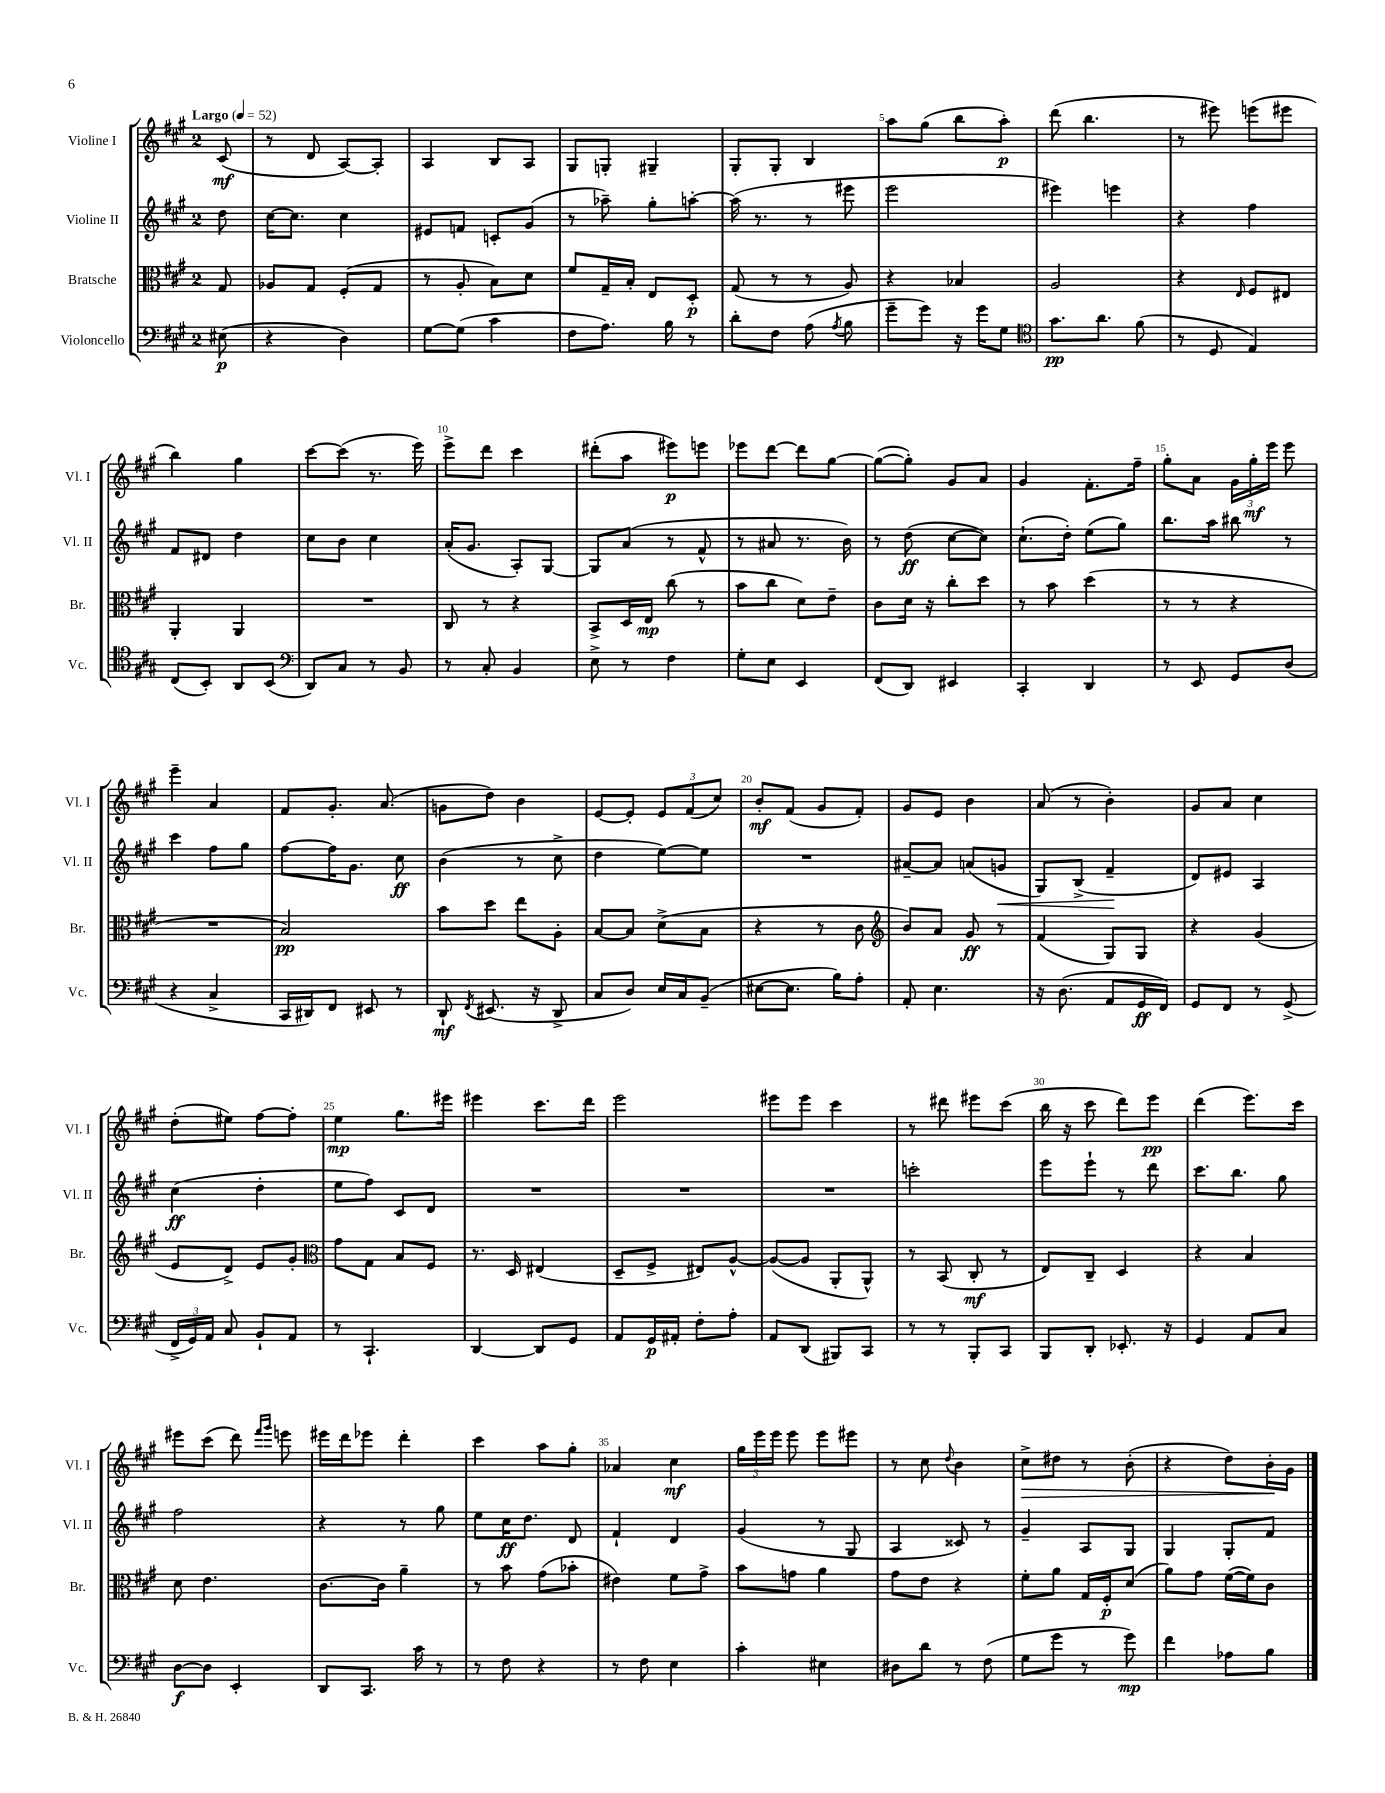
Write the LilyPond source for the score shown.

<<
\new StaffGroup <<
\new Staff = "s0" \with { instrumentName = "Violine I" shortInstrumentName = "Vl. I" } {
    \clef treble \key a \major \once \override Staff.TimeSignature.style = #'single-digit \time 2/4 \partial 8 \tempo "Largo" 4 = 52
    \autoBeamOff cis'8\mf( |
    r8 d'8 a8[~) a8]-. |
    a4 b8[ a8] |
    gis8[ g8]-. gis4-- |
    gis8[-. gis8]-. b4 |
    a''8[ gis''8]( b''8[ a''8]-.\p) |
    d'''8( b''4. |
    r8 eis'''8) e'''8[( eis'''8] |
    b''4) gis''4 |
    cis'''8[~ cis'''8]( r8. e'''16) |
    e'''8[-> d'''8] cis'''4 |
    dis'''8[-.( a''8] eis'''8[\p) e'''8] |
    ees'''8[ d'''8]~ d'''8[ gis''8]~ |
    gis''8[~( gis''8]-.) gis'8[ a'8] |
    gis'4 fis'8.[-. fis''16]-- |
    gis''8[-. a'8] \tuplet 3/2 { gis'16[ gis''16-.\mf e'''16] } e'''8 |
    e'''4-- a'4 |
    fis'8[ gis'8.]-. a'8.( |
    g'8[ d''8]) b'4 |
    e'8[~ e'8]-. \tuplet 3/2 { e'8[ fis'8( cis''8]) } |
    b'8[-.\mf fis'8]( gis'8[ fis'8]-.) |
    gis'8[ e'8] b'4 |
    a'8( r8 b'4-.) |
    gis'8[ a'8] cis''4 |
    d''8[-.( eis''8]) fis''8[~ fis''8]-. |
    e''4\mp gis''8.[ eis'''16] |
    eis'''4 cis'''8.[ d'''16] |
    e'''2 |
    eis'''8[ eis'''8] cis'''4 |
    r8 dis'''8 eis'''8[ cis'''8]( |
    b''16 r16 cis'''8 d'''8[) e'''8]\pp |
    d'''4( e'''8.[) cis'''16] |
    eis'''8[ cis'''8]( d'''8) \grace { fis'''16[ gis'''16] } e'''8 |
    eis'''16[ d'''16 ees'''8] d'''4-. |
    cis'''4 a''8[ gis''8]-. |
    aes'4 cis''4\mf |
    \tuplet 3/2 { gis''16[ e'''16 e'''16] } e'''8 e'''8[ eis'''8] |
    r8 cis''8 \appoggiatura { d''8 } b'4 |
    cis''8[->\> dis''8] r8 b'8-.( |
    r4 d''8[) b'16-.\! gis'16] \bar "|." |
}
\new Staff = "s1" \with { instrumentName = "Violine II" shortInstrumentName = "Vl. II" } {
    \clef treble \key a \major \once \override Staff.TimeSignature.style = #'single-digit \time 2/4 \partial 8
    \autoBeamOff d''8 |
    cis''16[~ cis''8.] cis''4 |
    eis'8[ f'8] c'8[-. gis'8]( |
    r8 aes''8--) gis''8[-. a''8]~-. |
    a''16( r8. r8 eis'''8 |
    e'''2 |
    eis'''4) e'''4 |
    r4 fis''4 |
    fis'8[ dis'8] d''4 |
    cis''8[ b'8] cis''4 |
    a'16[-.( gis'8.] a8[-.) gis8]~ |
    gis8[ a'8]( r8 fis'8-^ |
    r8 ais'8 r8. b'16) |
    r8 d''8\ff( cis''8[~ cis''8]) |
    cis''8.[-!( d''16]-.) e''8[( gis''8]) |
    b''8.[ a''16] bis''8 r8 |
    cis'''4 fis''8[ gis''8] |
    fis''8[~ fis''16 gis'8.] cis''8\ff |
    b'4( r8 cis''8-> |
    d''4 e''8[~) e''8] |
    R2 |
    ais'8[~-- ais'8] a'8[( g'8]\< |
    gis8[) b8]->( fis'4--\! |
    d'8[) eis'8] a4 |
    cis''4\ff( d''4-. |
    e''8[ fis''8]) cis'8[ d'8] |
    R2 |
    R2 |
    R2 |
    c'''2-. |
    e'''8[ e'''8]-! r8 d'''8 |
    cis'''8.[ b''8.] gis''8 |
    fis''2 |
    r4 r8 gis''8 |
    e''8[ cis''16\ff d''8.] d'8 |
    fis'4-! d'4 |
    gis'4( r8 gis8 |
    a4 cisis'8) r8 |
    gis'4-- a8[ gis8] |
    gis4 gis8[-. fis'8] \bar "|." |
}
\new Staff = "s2" \with { instrumentName = "Bratsche" shortInstrumentName = "Br." } {
    \clef alto \key a \major \once \override Staff.TimeSignature.style = #'single-digit \time 2/4 \partial 8
    \autoBeamOff gis8 |
    aes8[ gis8] fis8[-.( gis8] |
    r8 a8-. b8[) d'8] |
    fis'8[ gis16-- b16]-. e8[ d8]-.\p |
    gis8( r8 r8 a8) |
    r4 bes4 |
    a2 |
    r4 \grace { e16 } fis8[ eis8] |
    a,4-. a,4 |
    R2 |
    cis8 r8 r4 |
    b,8[-> d16 e16]\mp cis''8( r8 |
    b'8[ cis''8] d'8[) e'8]-- |
    cis'8[ d'16] r16 cis''8[-. d''8] |
    r8 b'8 d''4( |
    r8 r8 r4 |
    R2 |
    b2\pp) |
    b'8[ d''8] e''8[ a8]-. |
    b8[~ b8] d'8[->( b8] |
    r4 r8 cis'8 |
    \clef treble b'8[) a'8] gis'8\ff r8 |
    fis'4( gis8[) gis8] |
    r4 gis'4( |
    e'8[ d'8]->) e'8[ gis'8]-. |
    \clef alto gis'8[ gis8] b8[ fis8] |
    r8. d16 eis4( |
    d8[-- fis8]-> eis8[) a8]~-^ |
    a8[~( a8] a,8[-. a,8]-^) |
    r8 b,8( cis8-.\mf r8 |
    e8[) cis8]-- d4 |
    r4 b4 |
    d'8 e'4. |
    cis'8.[~ cis'16] a'4-- |
    r8 b'8 gis'8[( bes'8]-. |
    eis'4) fis'8[ gis'8]-> |
    b'8[ g'8] a'4 |
    gis'8[ e'8] r4 |
    fis'8[-. a'8] gis16[ fis16-.\p d'8]( |
    a'8[) gis'8] fis'16[~( fis'16) cis'8] \bar "|." |
}
\new Staff = "s3" \with { instrumentName = "Violoncello" shortInstrumentName = "Vc." } {
    \clef bass \key a \major \once \override Staff.TimeSignature.style = #'single-digit \time 2/4 \partial 8
    \autoBeamOff eis8\p( |
    r4 d4) |
    gis8[~ gis8]( cis'4 |
    fis8[ a8.]) b16 r8 |
    d'8[-. fis8] a8( \acciaccatura { a8 } b8 |
    gis'8[-- gis'8]) r16 gis'16[ gis8] |
    \clef tenor gis'8.[\pp a'8.] fis'8( |
    r8 d8 e4) |
    cis8[( b,8]-.) a,8[ b,8]( |
    \clef bass d,8[) cis8] r8 b,8 |
    r8 cis8-. b,4 |
    e8-> r8 fis4 |
    gis8[-. e8] e,4 |
    fis,8[( d,8]) eis,4 |
    cis,4-. d,4 |
    r8 e,8 gis,8[ d8]( |
    r4 cis4-> |
    cis,16[ dis,16) fis,8] eis,8 r8 |
    d,8-!\mf \acciaccatura { fis,8 } eis,8.( r16 d,8-> |
    cis8[ d8]) e16[ cis16 b,8]--( |
    eis8[~ eis8.] b16[) a8]-. |
    a,8-. e4. |
    r16 d8.( a,8[ gis,16\ff fis,16]) |
    gis,8[ fis,8] r8 gis,8->( |
    \tuplet 3/2 { fis,16[-> gis,16) a,16] } cis8 b,8[-! a,8] |
    r8 cis,4.-! |
    d,4~ d,8[ gis,8] |
    a,8[ gis,16\p ais,16]-. fis8[-. a8]-. |
    a,8[ d,8]( bis,,8[) cis,8] |
    r8 r8 b,,8[-. cis,8] |
    b,,8[ d,8]-. ees,8.-. r16 |
    gis,4 a,8[ cis8] |
    d8[~\f d8] e,4-. |
    d,8[ cis,8.] cis'16 r8 |
    r8 fis8 r4 |
    r8 fis8 e4 |
    cis'4-. eis4 |
    dis8[ d'8] r8 fis8( |
    gis8[ gis'8] r8 gis'8\mp) |
    fis'4 aes8[ b8] \bar "|." |
}
>>
>>
\layout { \context { \Score \override BarNumber.break-visibility = ##(#f #t #t) barNumberVisibility = #(every-nth-bar-number-visible 5) } }
